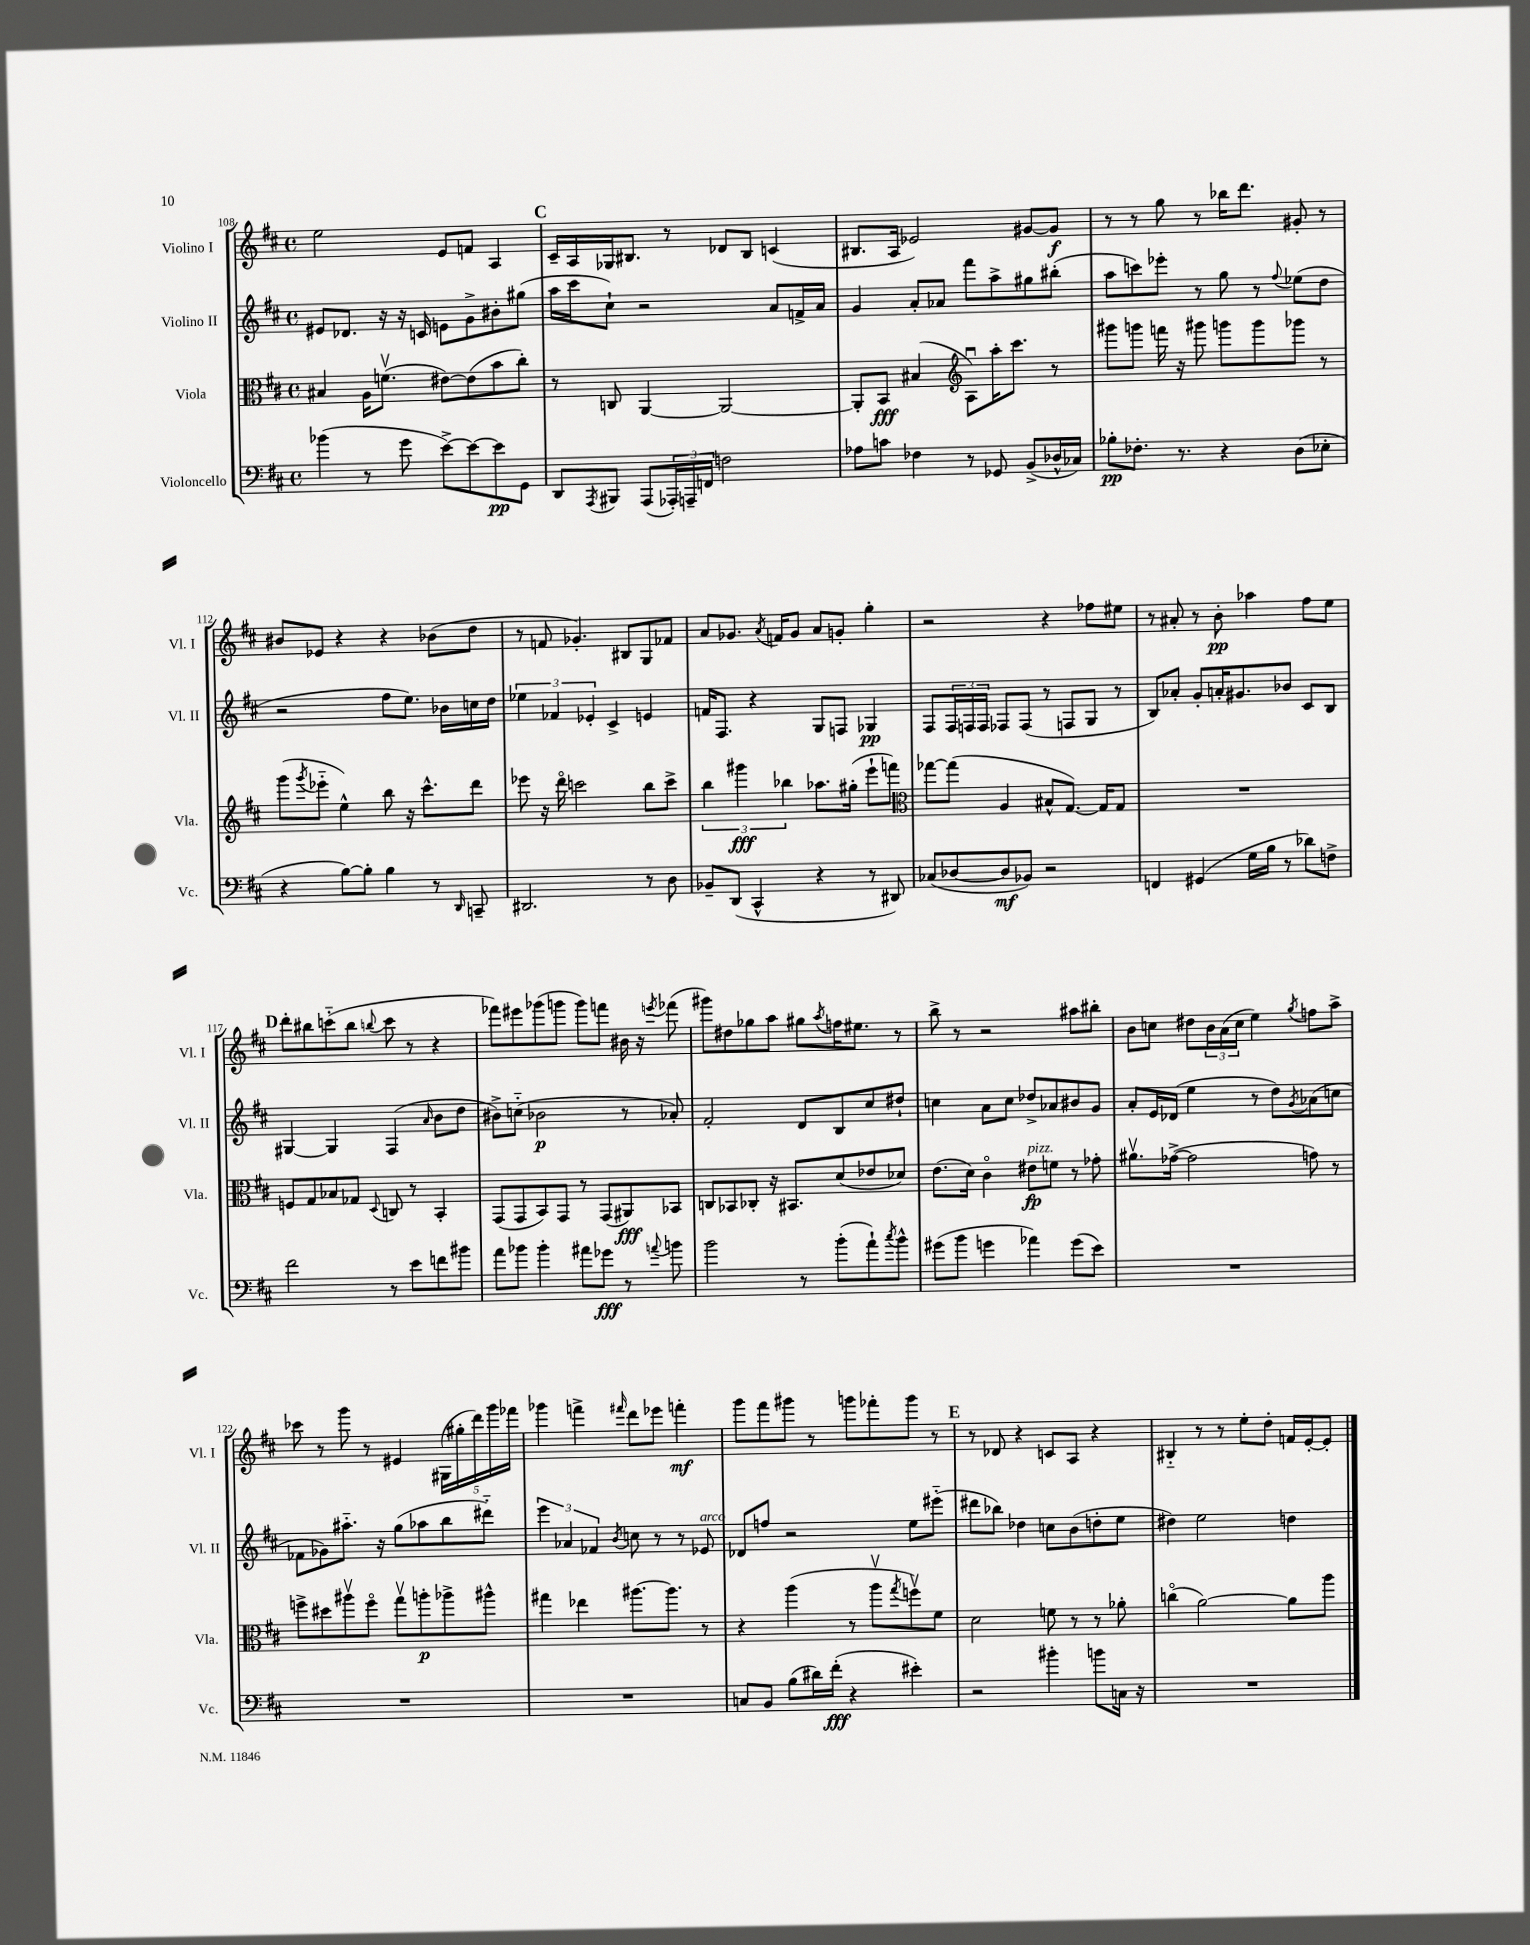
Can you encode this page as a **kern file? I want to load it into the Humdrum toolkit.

**kern	**kern	**kern	**kern
*staff4	*staff3	*staff2	*staff1
*clefF4	*clefC3	*clefG2	*clefG2
*k[f#c#]	*k[f#c#]	*k[f#c#]	*k[f#c#]
*M4/4	*M4/4	*M4/4	*M4/4
*met(c)	*met(c)	*met(c)	*met(c)
(4b-	4B#	8e#	2ee
.	.	8.d-	.
8r	16A	.	.
.	(8.fv	16r	.
8g	.	16r	.
.	.	16c	.
[8e^)	[8e#)	8e	8e
8e_	(8e#]	8g^	8f
8e]	8b	8b#'	4A
8GG	8cc#')	(8gg#	.
=	=	=	=
8DD	8r	16aa	16c#~
.	.	16ccc#	16A
8qAAA	.	.	.
8BBB#	8C	8cc#`)	16G-
.	.	.	8.B#
(8AAA	[4AA	2r	.
24AAA-')	.	.	8r
24AAA~	.	.	.
24FF	.	.	.
2F	2AA_	.	8d-
.	.	.	8B#
.	.	8a	(4c
.	.	16f^	.
.	.	16a	.
=	=	=	=
8A-	8AA']	4g	8.B#
8c	8BB	.	.
.	.	.	16A
4F-	(4B#	8a'	2e-)
.	.	8a-	.
*	*clefG2	*	*
8r	8Au)	8fff#	.
8GG-	16aa'	8aa^	.
.	8.ccc#	.	.
(8BB^	.	8gg#	[8g#
16D-^^	8r	(8bb#'	8g#]
16C-)	.	.	.
=	=	=	=
8B-'	8ggg#	8aa	8r
8.F-'	8ggg	8ccc)	8r
.	16fff	8eee-'	8gg
8.r	16r	.	.
.	8ggg#	8r	8r
4r	8ggg	8gg	16bb-
.	.	.	8.ddd
.	8ggg	8r	.
.	.	8qqff#	.
(8D	8ggg-	(8ee-	8g#'
8E-'	8r	8dd	8r
=	=	=	=
4r	(8ggg	2r	8b#
.	8qggg	.	.
.	8eee-'~	.	8e-
[8B)	4ee^^)	.	4r
8B']	.	.	.
4B	8bb	8ff#	4r
.	16r	8.ee)	.
.	8.ccc#^^	.	.
8r	.	.	(8b-
.	.	16b-	.
16qqDD	.	.	.
8CC~	8ddd	16cc	8dd
.	.	16dd	.
=	=	=	=
2.DD#	8eee-	6ee-	8r
.	16r	.	8f
.	.	6f-	.
.	16dddo	.	.
.	2ccc	.	4.g-')
.	.	6e-'	.
.	.	4c#^	.
.	.	.	8B#
8r	8bb	4e	8G
8D	8ccc^	.	8f-
=	=	=	=
8BB-~	6bb	16f	8a
.	.	8.F#	.
(8DD	.	.	8.g-
.	6ggg#	.	.
4CC#^^	.	4r	.
.	.	.	8qa
.	.	.	16f
.	6bb-	.	.
.	.	.	8g-
4r	8.aa-	8G	8a
.	.	8F	8g'
.	(16gg#'	.	.
8r	8eee`	4G-	4gg'
8DD#)	8fff)	.	.
=	=	=	=
*	*clefC3	*	*
(8C-	[8gg-	8F#	2r
[8D-	(8gg-]	24F#	.
.	.	24F	.
.	.	24F	.
8D-]	4A	8F-	.
8BB-)	.	(8F-	.
2r	8B#^^	8r	4r
.	[8.G)	8F	.
.	.	8G	8ff-
.	16G]	.	.
.	8G	8r	8ee#
=	=	=	=
4FF	1r	8B)	8r
.	.	8a-'	8a#'
(4GG#	.	8g'	8r
.	.	16a'	8b'
.	.	8.g#	.
16G	.	.	4aa-
16B	.	.	.
8r	.	8b-	.
8d-)	.	8c#	8ff#
8F^	.	8B	8ee
=	=	=	=
2f#	8F	[4G#	8ddd'
.	8G	.	8bb#
.	8B-	4G#]	(8ccc'~
.	8G-	.	8bb#
.	8qqD	.	8qqbb
8r	8C	(4F#	8ccc
8e	8r	.	8r
.	.	16qqa	.
8f	4BB'	8b	4r
8b#	.	8dd	.
=	=	=	=
8a	(8GG	8b#^)	8fff-)
8b-	8GG	(8cc'~	8eee#
4b-'	8BB)	2b-	(8ggg-
.	8GG	.	8ggg
8a#	8r	.	8ggg)
8g-	(8GG	.	8fff
8r	8AA#)	8r	16b#
.	.	.	16r
8qqa	.	.	8qeee
8b	8BB-	8a-')	(8fff-
=	=	=	=
2b	8C	2f#'	8ggg#)
.	8BB-	.	8dd#
.	8C-'	.	8gg-
.	16r	.	8aa
.	8.BB#	.	.
8r	.	8d	8gg#
.	.	.	8qaa
(8b'	(8d	8B	16ff
.	.	.	8.ee#
8a`)	8e-	8cc#	.
8qcc#	.	.	.
8b^^	8d-)	8dd#`	8r
=	=	=	=
(8g#	(8.e	4cc	8bb^
8b	.	.	8r
.	16d)	.	.
4g	4c#o	8a	2r
.	.	8cc	.
4a-)	8e#	8dd-^	.
.	8f	8a-	.
(8g	8r	8b#	8aa#
8e)	8g-'	8g	8bb#'
=	=	=	=
1r	8.a#v	8a'	8b
.	.	16e	8cc
.	([16g-^	(16d-	.
.	2g-]	4ee	8dd#
.	.	.	24b
.	.	.	(24a
.	.	.	24cc
.	.	8r	4ee)
.	.	8dd)	.
.	.	8qg	8qgg
.	8g)	(8a-	8ff
.	8r	8cc	8aa^
=	=	=	=
1r	8ff^	8f-	8ccc-
.	8dd#	8g-)	8r
.	8aa#v	8.aa#'~	8ggg
.	8ffo	.	8r
.	.	16r	.
.	8ggv	(8gg	4e#
.	8aa'	8aa-	.
.	8aa-^	8bb	(20G#
.	.	.	20gg#'
.	.	.	20ddd)
.	8aa#^^	8ddd#'~)	.
.	.	.	20ggg
.	.	.	20fff-
=	=	=	=
1r	4gg#	6eee	4ggg-
.	.	6a-	.
.	4ee-	.	4fff^
.	.	6f-	.
.	.	8qb	16qqfff#
.	[8.aa#	8cc	8ddd
.	.	8r	8eee-
.	8.aa#]	.	.
.	.	8r	4fff'
.	8r	8e-	.
=	=	=	=
8C	4r	8d-	8ggg
8BB	.	8ff	8fff#
(8B	(4aa	2r	8ggg#
16d#)	.	.	8r
(16f#'	.	.	.
4r	8r	.	8ggg
.	8aav	.	8fff-'
.	8qgg	.	.
4e#')	8ffv)	8ee	8ggg
.	8f#	(8eee#'~	8r
=	=	=	=
2r	2d	8ddd#	8r
.	.	8bb-)	8d-
.	.	4dd-	4r
4b#'	8f	8cc	8c
.	8r	(8b	8A
8b	8r	8dd'	4r
16C	8a-'	8ee	.
16r	.	.	.
=	=	=	=
1r	(4cco	4dd#)	4B#'~
.	[2a)	2ee	8r
.	.	.	8r
.	.	.	8ee'
.	.	.	8dd'
.	8a]	4dd	16f
.	.	.	[16e'
.	8aa	.	8e']
==	==	==	==
*-	*-	*-	*-
